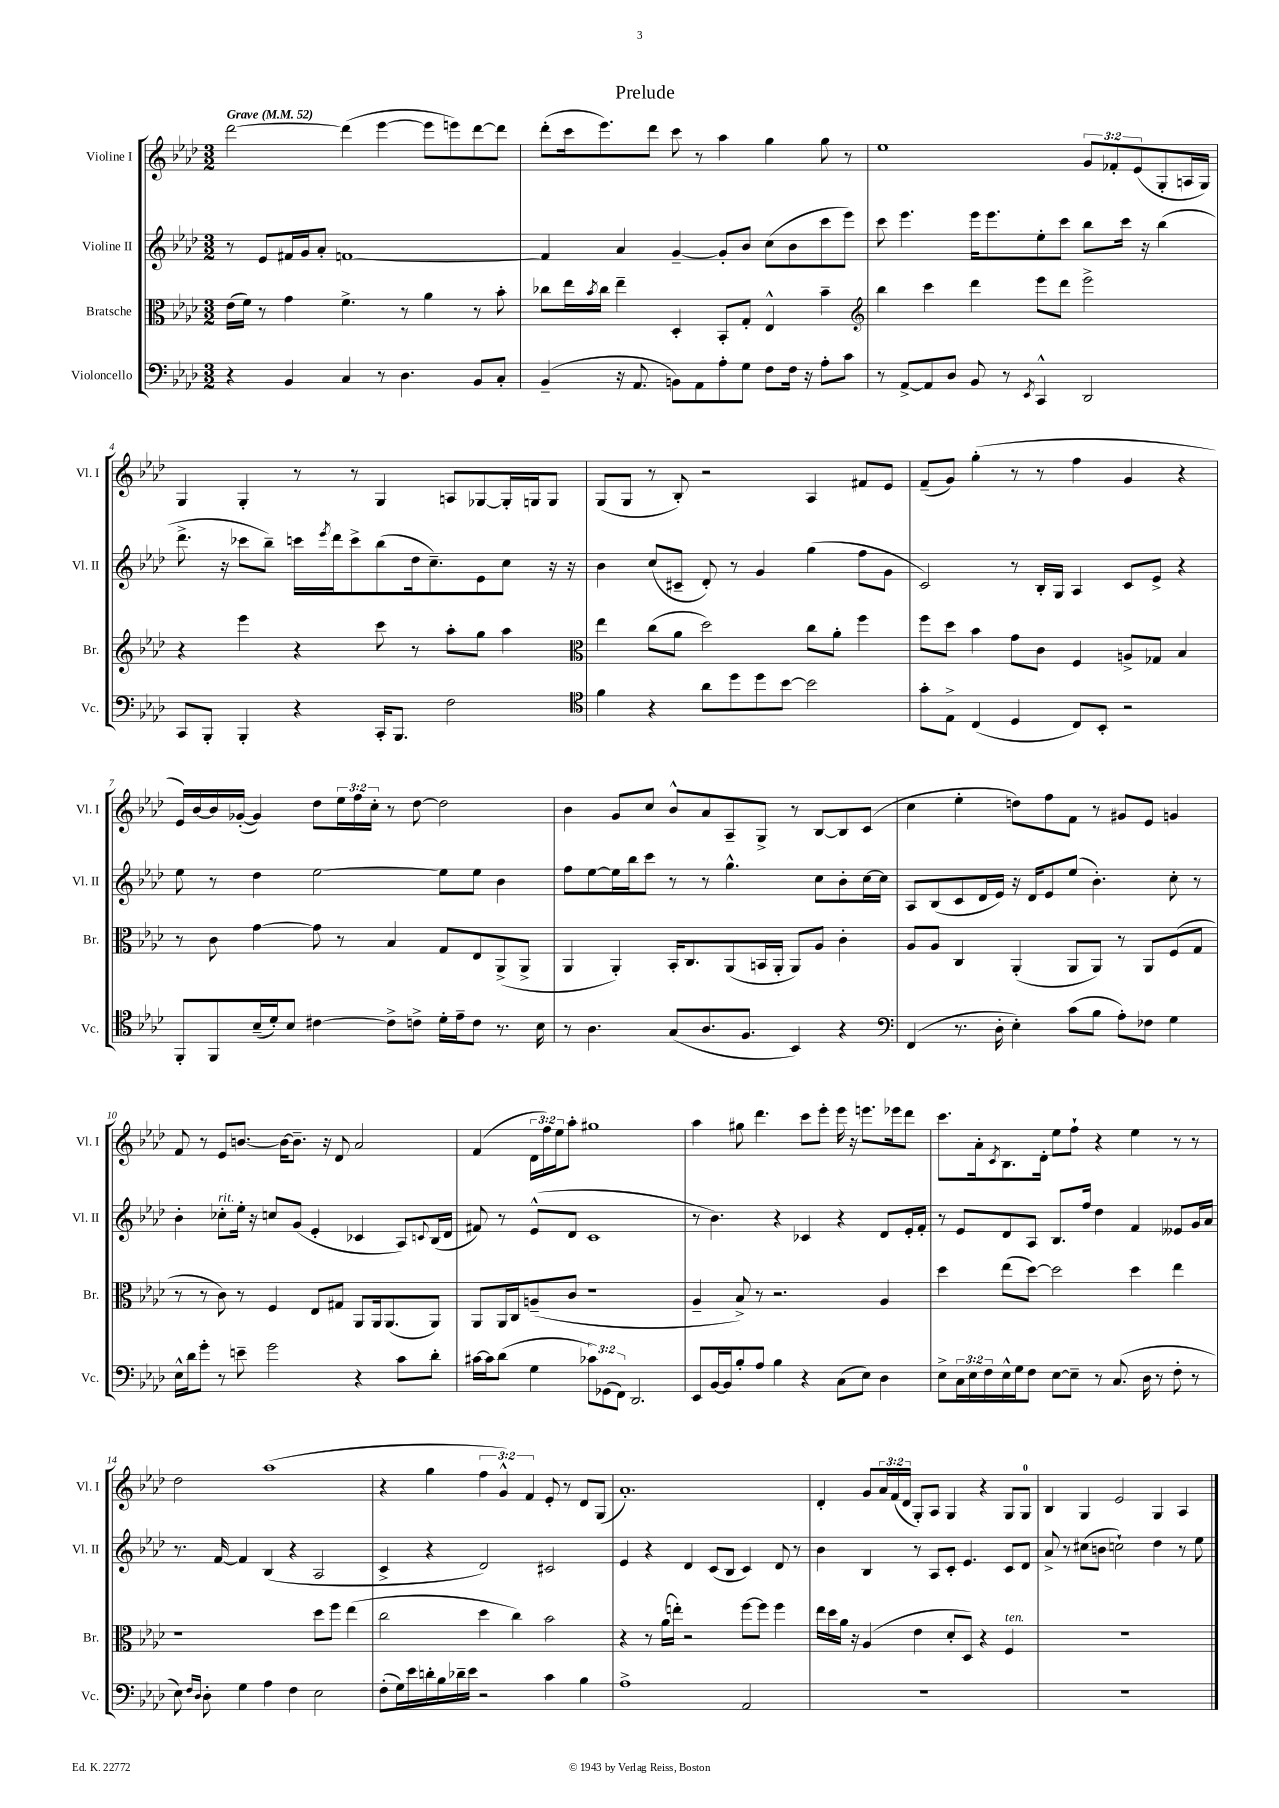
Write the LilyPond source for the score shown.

\header { title = "Prelude" }
<<
\new StaffGroup <<
\new Staff = "s0" \with { instrumentName = "Violine I" shortInstrumentName = "Vl. I" } {
    \clef treble \key aes \major \numericTimeSignature \time 3/2 \override Staff.TupletNumber.text = #tuplet-number::calc-fraction-text \tempo "Grave" 4 = 52
    des'''2~ des'''4( ees'''4~ ees'''8 e'''8) des'''8~ des'''8 |
    des'''8-.( c'''16 ees'''8.) des'''8 c'''8 r8 aes''4 g''4 g''8 r8 |
    ees''1 \tuplet 3/2 { g'8 fes'8-. ees'8( } g8-. a16 g16) |
    g4 g4-. r8 r8 g4 a8 ges8~ ges16-. g16 g8 |
    g8( g8 r8 bes8-.) r2 aes4 fis'8 ees'8 |
    f'8--( g'8) g''4-.( r8 r8 f''4 g'4 r4 |
    ees'16) bes'16~ bes'16 ges'16~-.( ges'4) des''8 \tuplet 3/2 { ees''16 f''16 c''16-. } r8 des''8~ des''2 |
    bes'4 g'8 c''8 bes'8-^ aes'8 aes8-- g8-> r8 bes8~ bes8 c'8( |
    c''4 ees''4-. d''8) f''8 f'8 r8 gis'8 ees'8 g'4 |
    f'8 r8 ees'8 b'8.~ b'16~ b'8.-- r16 des'8 aes'2 |
    f'4( \tuplet 3/2 { des'16 f''16) ees''16 } aes''8-. gis''1 |
    aes''4 gis''8 des'''4. c'''8 ees'''8-. ees'''16 r16 e'''8. ees'''16 des'''8 |
    c'''8. aes'16-. \acciaccatura { c'8 } bes8. des'16-. ees''8 f''8-! r4 ees''4 r8 r8 |
    des''2 aes''1( |
    r4 g''4 \tuplet 3/2 { f''4 g'4-^) f'4 } ees'8-. r8 des'8 g8( |
    aes'1.-.) |
    des'4-. g'8 \tuplet 3/2 { aes'16 f'16( des'16 } g8-.) aes8 g4 r4 g8 g8-0 |
    bes4 g4 ees'2 g4 aes4 \bar "|." |
}
\new Staff = "s1" \with { instrumentName = "Violine II" shortInstrumentName = "Vl. II" } {
    \clef treble \key aes \major \numericTimeSignature \time 3/2
    r8 ees'8 fis'16 g'16 aes'8-. f'1~ |
    f'4 aes'4 g'4~-- g'8-. bes'8 c''8( bes'8 c'''8 ees'''8) |
    c'''8 ees'''4. ees'''16 ees'''8. ees''8-. c'''8 bes''8 c'''16 r16 bes''4( |
    des'''8.-> r16 ces'''8 bes''8--) c'''16 \acciaccatura { ees'''8 } des'''16 c'''8-> bes''8( des''16 c''8.--) ees'8 c''8 r16 r16 |
    bes'4 c''8( cis'8-- des'8-.) r8 g'4 g''4( f''8 g'8 |
    c'2) r8 bes16-. g16 aes4 c'8 ees'8-> r4 |
    ees''8 r8 des''4 ees''2~ ees''8 ees''8 bes'4 |
    f''8 ees''8~ ees''16 bes''16 c'''8 r8 r8 g''4.-^ c''8 bes'8-. c''16~ c''16 |
    aes8 bes8( c'8 des'16 ees'16) r16 des'16 ees'8 ees''8( bes'4.-.) c''8-. r8 |
    bes'4-. ces''8-.^\markup { \italic "rit." } ees''16-. r16 c''8 g'8( ees'4-. ces'4 aes8) \appoggiatura { c'8 } bes16( des'16 |
    fis'8) r8 ees'8-^( des'8 c'1 |
    r8 bes'4.) r4 ces'4 r4 des'8 ees'16-. f'16-. |
    r8 ees'8 des'8 aes8 bes8. f''16 des''4 f'4 eeses'8 g'16 aes'16 |
    r8. f'16~ f'4 bes4( r4 aes2 |
    c'4-> r4 des'2) cis'2 |
    ees'4 r4 des'4 c'8( bes8 c'4) des'8 r8 |
    bes'4 bes4 r8 aes8 c'8-. ees'4. c'8 des'8 |
    aes'8-> r8 cis''8( b'8 c''2-!) des''4 r8 ees''8 \bar "|." |
}
\new Staff = "s2" \with { instrumentName = "Bratsche" shortInstrumentName = "Br." } {
    \clef alto \key aes \major \numericTimeSignature \time 3/2
    ees'16( f'16) r8 g'4 f'4.-> r8 aes'4 r8 bes'8-. |
    ces''8 ees''16 \acciaccatura { bes'8 } ces''16 ees''4-- des4-. bes,8-. g8-. ees4-^ bes'4-- |
    \clef treble bes''4 c'''4 des'''4 ees'''8 des'''8 ees'''2-> |
    r4 ees'''4 r4 c'''8 r8 aes''8-. g''8 aes''4 |
    \clef alto ees''4 c''8( aes'8 des''2) c''8 aes'8-. f''4 |
    f''8 des''8 bes'4 g'8 c'8 f4 a8-> ges8 bes4 |
    r8 c'8 g'4~ g'8 r8 bes4 g8 ees8 aes,8->( aes,8-> |
    aes,4 aes,4-.) bes,16-. c8. aes,8( b,16 aes,16-. aes,8) aes8 c'4-. |
    aes8 aes8 c4 aes,4-.( aes,8 aes,8) r8 aes,8 f8( g8 |
    r8 r8 c'8) r8 f4 ees8 gis8 aes,8 aes,16 aes,8.( aes,8) |
    aes,8 aes,16 c16 a8--( c'8 r1 |
    aes4-- bes8->) r8 r2. aes4 |
    des''4 ees''8( des''8~) des''2 des''4 ees''4 |
    r1 des''8 f''8 ees''4( |
    c''2 des''4 c''4) bes'2 |
    r4 r8 aes'16( e''16-.) r2 f''8~ f''8 f''4 |
    ees''16 des''16 aes'16 r16 aes4( ees'4 des'8-. des8) r4 f4^\markup { \italic "ten." } |
    R1. \bar "|." |
}
\new Staff = "s3" \with { instrumentName = "Violoncello" shortInstrumentName = "Vc." } {
    \clef bass \key aes \major \numericTimeSignature \time 3/2 \override Staff.TupletNumber.text = #tuplet-number::calc-fraction-text
    r4 bes,4 c4 r8 des4. bes,8 c8-. |
    bes,4--( r16 aes,8. b,8) aes,8 aes8-. g8 f8 f16 r16 aes8-. c'8 |
    r8 aes,8~-> aes,8 des8 bes,8 r8 \acciaccatura { ees,8 } c,4-^ des,2 |
    c,8 bes,,8-. bes,,4-. r4 c,16-. bes,,8. f2 |
    \clef tenor f'4 r4 aes'8 des''8 des''8 bes'8~ bes'2 |
    g'8-. ees8-> c4( des4 c8) bes,8-. r2 |
    f,8-. f,8 bes16--( des'16-.) bes8 cis'4~ cis'8-> c'8-> des'16-. ees'16-- c'8 r8. bes16 |
    r8 aes4. g8( aes8. f8. bes,4) r4 |
    \clef bass f,4( r8. des16-. ees4-.) c'8( bes8 aes8-.) fes8 g4 |
    ees16-^ des'16 g'8-. r8 e'8-- g'2 r4 c'8 des'8-. |
    cis'16~ cis'16 des'8( g4 \tuplet 3/2 { ces'8) ges,8( f,8) } des,2. |
    ees,8 bes,16~ bes,16 bes8-. aes8 bes4 r4 c8( ees8) des4 |
    ees8-> \tuplet 3/2 { c16 ees16 f16 } ees16-^ g16 f8 ees8~ ees8-- r8 c8.( des16 r8 f8-. r8 |
    ees8) \grace { f16 des16 } des8-. g4 aes4 f4 ees2 |
    f8-.( g16) ees'16 d'16-. bes16 des'16-- ees'16 r2 c'4 bes4 |
    aes1-> aes,2 |
    R1. |
    R1. \bar "|." |
}
>>
>>
